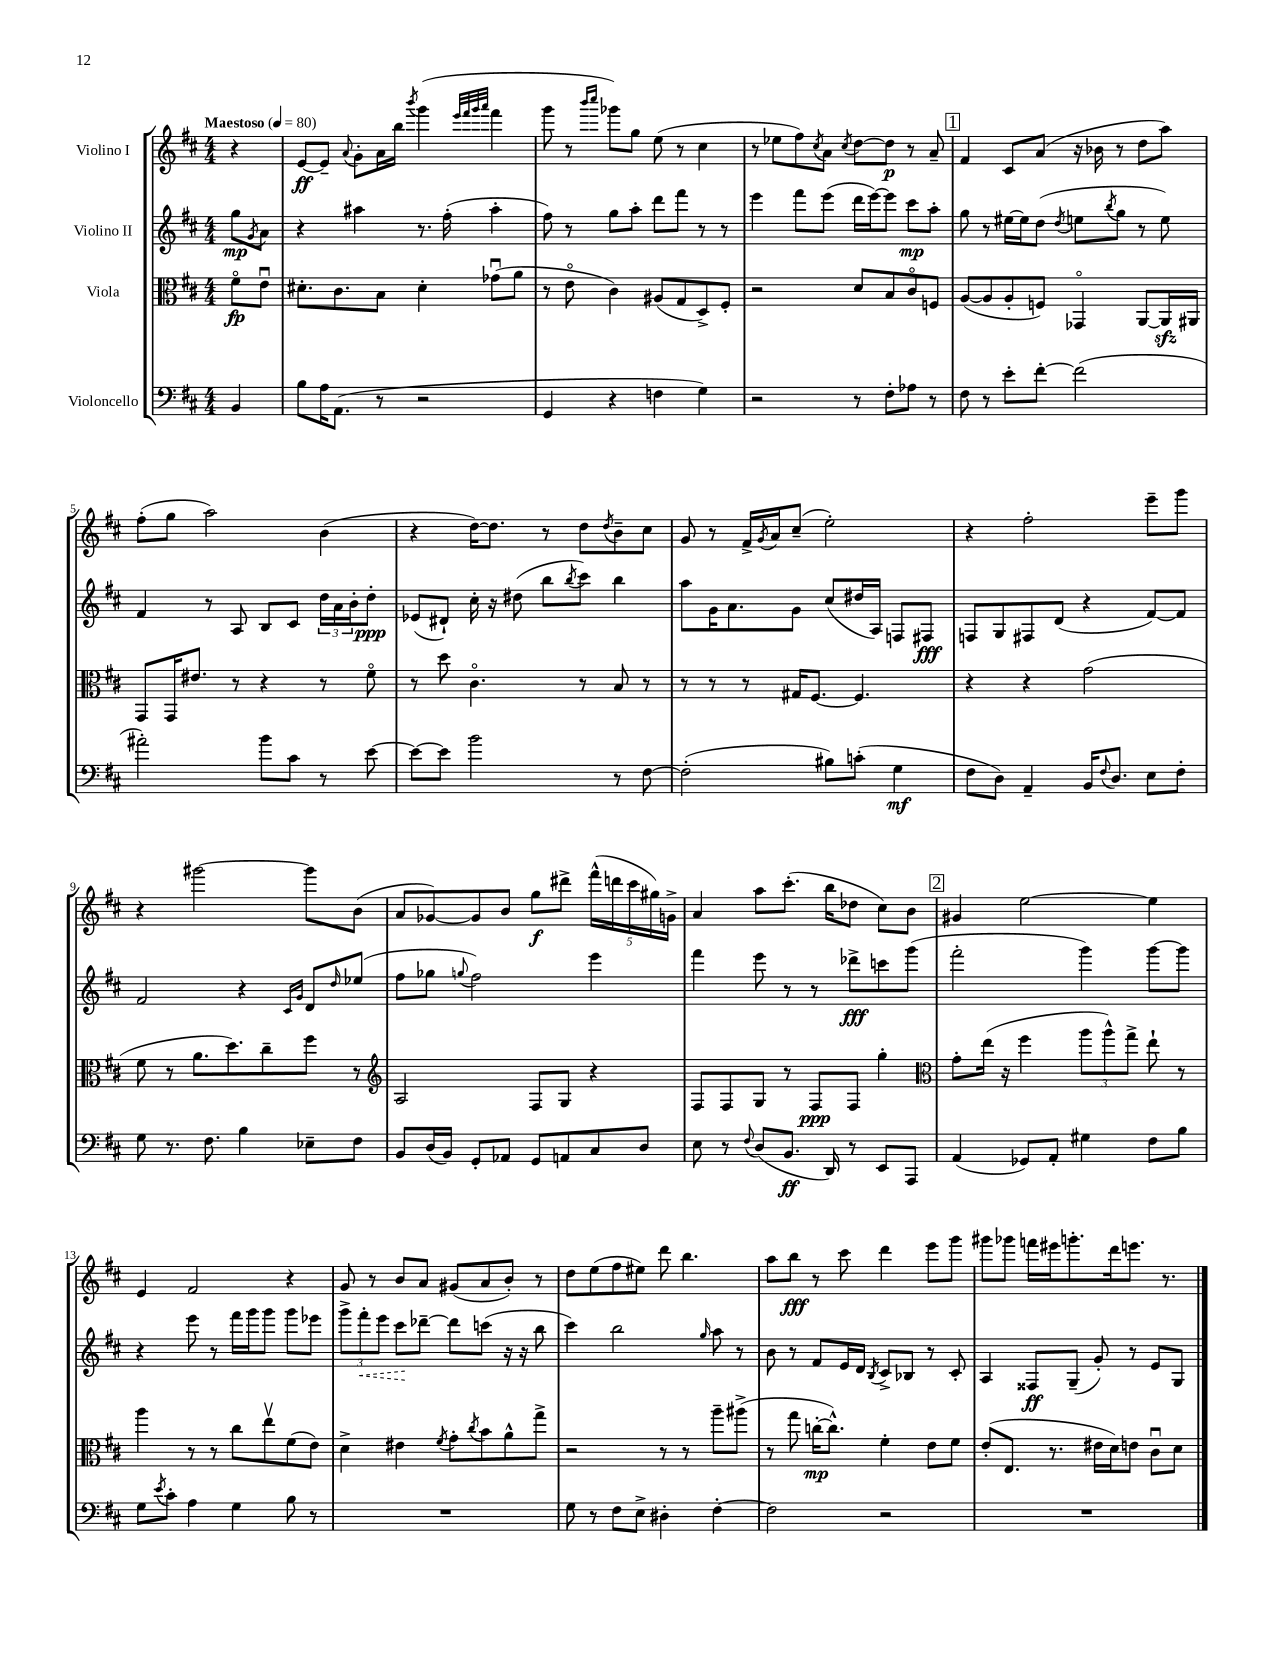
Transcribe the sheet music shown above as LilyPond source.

<<
\new StaffGroup <<
\new Staff = "s0" \with { instrumentName = "Violino I" } {
    \clef treble \key d \major \numericTimeSignature \time 4/4 \partial 4 \tempo "Maestoso" 4 = 80
    r4 |
    e'8~\ff e'8-- \appoggiatura { a'8 } g'8-. a'16 b''16 \acciaccatura { b'''8 } g'''4( \grace { e'''32 fis'''32 g'''32 a'''32 } fis'''4 |
    g'''8 r8 \grace { b'''16 cis''''16 } ges'''8) g''8 e''8( r8 cis''4 |
    r8 ees''8 fis''8) \acciaccatura { cis''8 } a'8 \acciaccatura { cis''8 } d''8~ d''8\p r8 a'8-- |
    \mark \markup { \box "1" } fis'4 cis'8 a'8( r16 bes'16 r8 d''8 a''8) |
    fis''8-.( g''8 a''2) b'4( |
    r4 d''16~) d''8. r8 d''8 \acciaccatura { d''8 } b'8-- cis''8 |
    g'8 r8 fis'16-> \acciaccatura { g'8 } a'16 cis''8--( e''2-.) |
    r4 fis''2-. e'''8-- g'''8 |
    r4 gis'''2~ gis'''8 b'8( |
    a'8 ges'8~) ges'8 b'8 g''8\f dis'''8-> \tuplet 5/4 { fis'''16-^( d'''16 cis'''16 gis''16) g'16-> } |
    a'4 a''8 cis'''8.-.( b''16 des''8 cis''8) b'8 |
    \mark \markup { \box "2" } gis'4 e''2~ e''4 |
    e'4 fis'2 r4 |
    g'8 r8 b'8 a'8 gis'8( a'8 b'8-.) r8 |
    d''8 e''8( fis''8 eis''8) d'''8 b''4. |
    a''8 b''8\fff r8 cis'''8 d'''4 e'''8 g'''8 |
    gis'''8 ges'''8 f'''16 eis'''16 g'''8.-. d'''16 e'''8. r8. \bar "|." |
}
\new Staff = "s1" \with { instrumentName = "Violino II" } {
    \clef treble \key d \major \numericTimeSignature \time 4/4 \partial 4
    g''8\mp \acciaccatura { g'8 } a'8 |
    r4 ais''4 r8. fis''16-.( ais''4-. |
    fis''8) r8 g''8 a''8-. d'''8 fis'''8 r8 r8 |
    e'''4 fis'''8 e'''8( d'''16 e'''16~) e'''8 cis'''8\mp a''8-. |
    \mark \markup { \box "1" } g''8 r8 eis''16~ eis''16 d''8( \acciaccatura { d''8 } e''8 \acciaccatura { b''8 } g''8 r8 e''8) |
    fis'4 r8 a8 b8 cis'8 \tuplet 3/2 { d''16 a'16 b'16-. } d''8-.\ppp |
    ees'8( dis'8-!) cis''16-. r16 dis''8( b''8 \acciaccatura { b''8 } cis'''8) b''4 |
    a''8 g'16 a'8. g'8 cis''8( dis''16 a16) f8 fis8\fff |
    f8 g8 fis8 d'8( r4 fis'8~) fis'8 |
    fis'2 r4 \grace { cis'16 g'16 } d'8 \grace { d''16 } ees''8( |
    fis''8 ges''8 \appoggiatura { g''8 } fis''2) e'''4 |
    fis'''4 e'''8 r8 r8 des'''8->\fff c'''8 g'''8( |
    \mark \markup { \box "2" } fis'''2-. g'''4) g'''8~ g'''8 |
    r4 e'''8 r8 fis'''16 g'''16 g'''8 g'''8 ees'''8 |
    \tuplet 3/2 { g'''8-> \once \override Hairpin.style = #'dashed-line fis'''8-.\< e'''8 } cis'''8\! des'''8~-- des'''8 c'''8( r16 r16 b''8 |
    cis'''4) b''2 \grace { g''16 } a''8 r8 |
    b'8 r8 fis'8 e'16 d'16 \acciaccatura { b8 } cis'8-> bes8 r8 cis'8-. |
    a4 fisis8\ff g8--( g'8-.) r8 e'8 g8 \bar "|." |
}
\new Staff = "s2" \with { instrumentName = "Viola" } {
    \clef alto \key d \major \numericTimeSignature \time 4/4 \partial 4
    fis'8\flageolet\fp e'8\downbow |
    dis'8.-. cis'8. b8 dis'4-. ges'8\downbow( a'8 |
    r8 e'8\flageolet cis'4) ais8( g8 d8->) fis8-. |
    r2 d'8 b8 cis'8\flageolet f8 |
    \mark \markup { \box "1" } a8~( a8 a8-. f8) ges,4\flageolet a,8~ a,16\sfz ais,16 |
    g,8 g,16 eis'8. r8 r4 r8 fis'8\flageolet |
    r8 d''8 cis'4.\flageolet r8 b8 r8 |
    r8 r8 r8 gis16 fis8.~ fis4. |
    r4 r4 g'2( |
    fis'8 r8 a'8. d''8.) cis''8-- fis''8 r8 |
    \clef treble a2 fis8 g8 r4 |
    fis8 fis8 g8 r8 fis8\ppp fis8 g''4-. |
    \mark \markup { \box "2" } \clef alto g'8-. e''16( r16 fis''4 \tuplet 3/2 { a''8 a''8-^) g''8-> } e''8-! r8 |
    a''4 r8 r8 cis''8 e''8\upbow fis'8( e'8) |
    d'4-> eis'4 \acciaccatura { fis'8 } g'8-. \acciaccatura { cis''8 } b'8 a'8-^ g''8-> |
    r2 r8 r8 a''8-- ais''8->( |
    r8 g''8 c''16~-.\mp c''8.-^) fis'4-. e'8 fis'8 |
    e'8-.( e8. r8. eis'16 d'16) e'8 cis'8\downbow d'8 \bar "|." |
}
\new Staff = "s3" \with { instrumentName = "Violoncello" } {
    \clef bass \key d \major \numericTimeSignature \time 4/4 \partial 4
    b,4 |
    b8 a16 a,8.( r8 r2 |
    g,4 r4 f4 g4) |
    r2 r8 fis8-. aes8 r8 |
    \mark \markup { \box "1" } fis8 r8 e'8-. fis'8~-. fis'2( |
    ais'2-.) b'8 cis'8 r8 e'8~ |
    e'8~ e'8 b'2 r8 fis8~ |
    fis2-.( bis8) c'8-.( g4\mf |
    fis8 d8) a,4-- b,16 \appoggiatura { fis8 } d8. e8 fis8-. |
    g8 r8. fis8. b4 ees8-- fis8 |
    b,8 d16( b,16) g,8-. aes,8 g,8 a,8 cis8 d8 |
    e8 r8 \appoggiatura { fis8 } d8( b,8.\ff d,16) r8 e,8 a,,8 |
    \mark \markup { \box "2" } a,4( ges,8) a,8-. gis4 fis8 b8 |
    g8 \acciaccatura { e'8 } cis'8-. a4 g4 b8 r8 |
    R1 |
    g8 r8 fis8 e8-> dis4-. fis4~-. |
    fis2 r2 |
    R1 \bar "|." |
}
>>
>>
